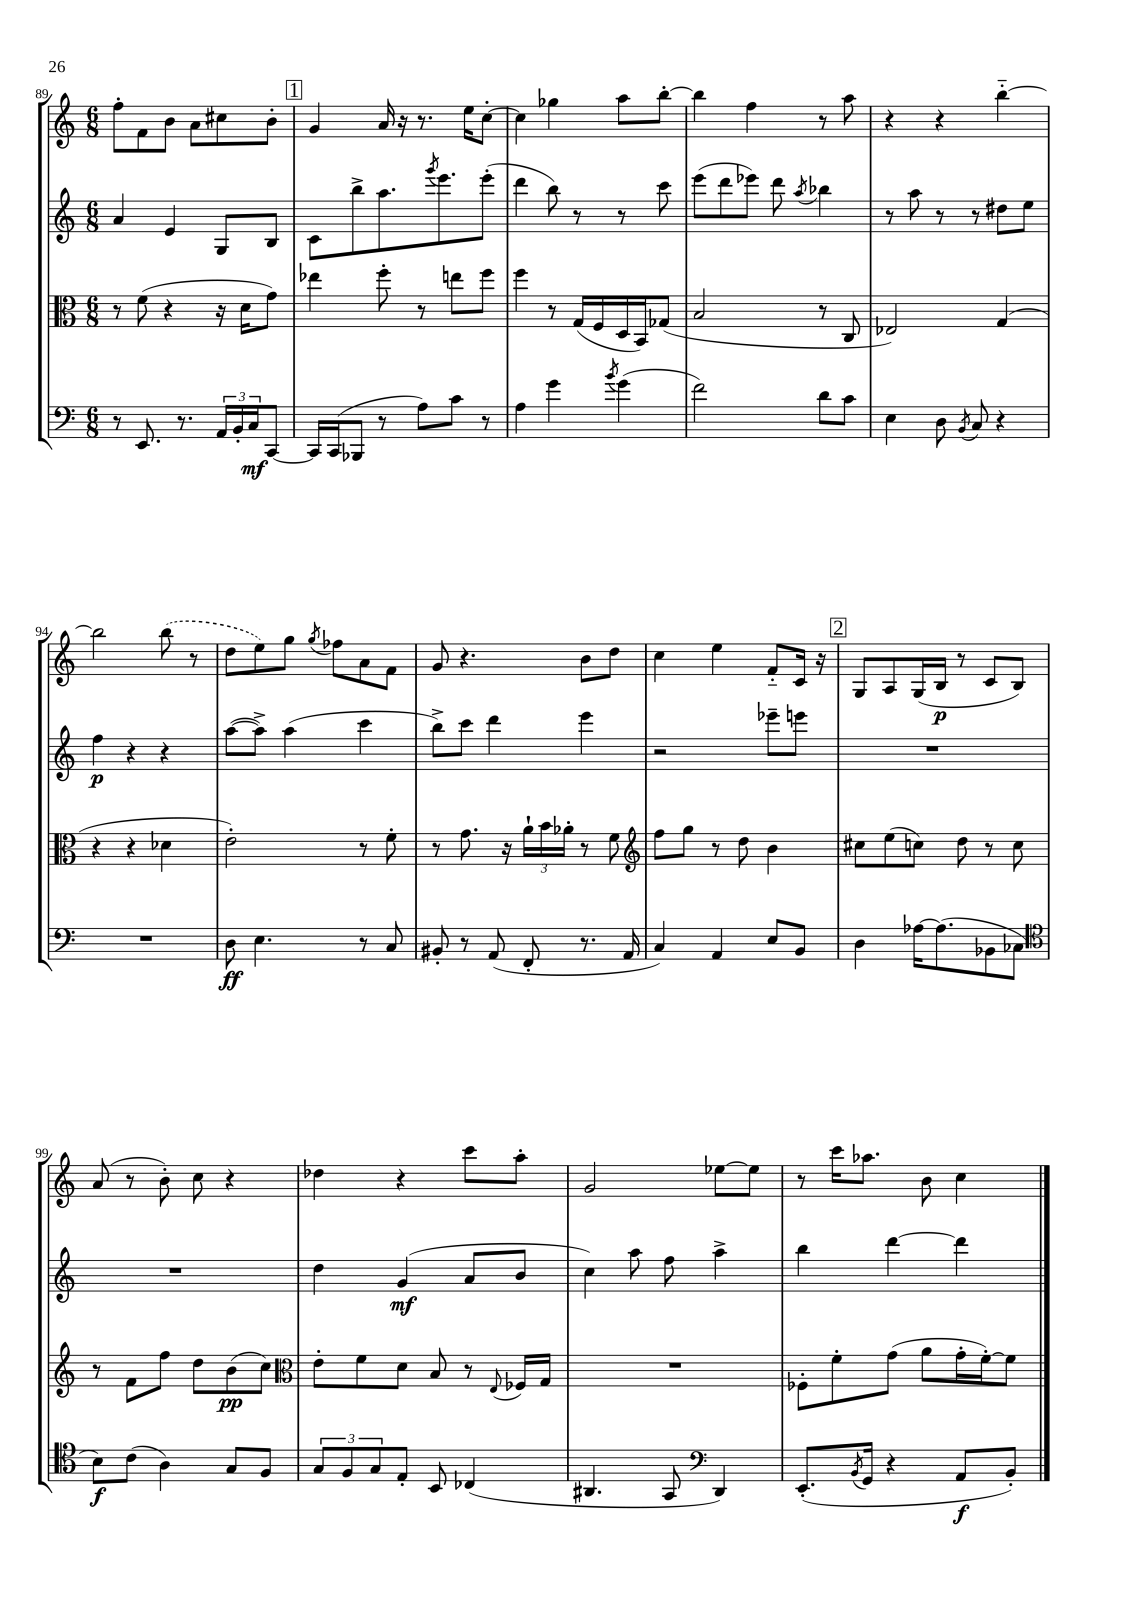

**kern	**kern	**kern	**kern
*staff4	*staff3	*staff2	*staff1
*clefF4	*clefC3	*clefG2	*clefG2
*k[]	*k[]	*k[]	*k[]
*M6/8	*M6/8	*M6/8	*M6/8
8r	8r	4a	8ff'
8.EE	(8f	.	8f
.	4r	4e	8b
8.r	.	.	.
.	.	.	8a
24AA	16r	8G	8cc#
24BB'	.	.	.
.	16d	.	.
24C	.	.	.
[8CC	8g)	8B	8b'
=	=	=	=
16CC]	4ee-	8c	4g
(16CC	.	.	.
8BBB-	.	8bb^	.
8r	8ff'	8.aa	16a
.	.	.	16r
8A)	8r	.	8.r
.	.	8qggg	.
.	.	8.eee	.
8c	8ee	.	.
.	.	.	16ee
8r	8ff	(8eee'	[8cc'
=	=	=	=
4A	4ff	4ddd	4cc]
4g	8r	8bb)	4gg-
.	(16G	8r	.
.	16F	.	.
8qb	.	.	.
(4g	16D	8r	8aa
.	16BB)	.	.
.	(8G-	8ccc	[8bb'
=	=	=	=
2f)	2B	(8eee	4bb]
.	.	8ddd	.
.	.	8eee-)	4ff
.	.	8ddd	.
.	.	8qaa	.
8d	8r	4bb-	8r
8c	8C	.	8aa
=	=	=	=
4E	2E-)	8r	4r
.	.	8aa	.
8D	.	8r	4r
8qBB	.	.	.
8C	.	8r	.
4r	(4G	8dd#	[4bb'~
.	.	8ee	.
=	=	=	=
2.r	4r	4ff	2bb]
.	4r	4r	.
.	4d-	4r	(8bb
.	.	.	8r
=	=	=	=
8D	2e')	([8aa	8dd
4.E	.	8aa^])	8ee)
.	.	(4aa	8gg
.	.	.	8qgg
.	.	.	8ff-
8r	8r	4ccc	8a
8C	8f'	.	8f
=	=	=	=
8BB#'	8r	8bb^)	8g
8r	8.g	8ccc	4.r
(8AA	.	4ddd	.
.	16r	.	.
8FF'	24a`	.	.
.	24b	.	.
.	24a-'	.	.
8.r	8r	4eee	8b
.	8f	.	8dd
16AA	.	.	.
=	=	=	=
*	*clefG2	*	*
4C)	8ff	2r	4cc
.	8gg	.	.
4AA	8r	.	4ee
.	8dd	.	.
8E	4b	8eee-~	8f'~
8BB	.	8eee	16c
.	.	.	16r
=	=	=	=
4D	8cc#	2.r	8G
.	(8ee	.	8A
[16A-	8cc)	.	(16G
(8.A-]	.	.	16B
.	8dd	.	8r
8BB-	8r	.	8c
8C-	8cc	.	8B)
=	=	=	=
*clefC4	*	*	*
8B)	8r	2.r	(8a
(8c	8f	.	8r
4A)	8ff	.	8b')
.	8dd	.	8cc
8G	(8b	.	4r
8F	8cc)	.	.
=	=	=	=
*	*clefC3	*	*
12G	8e'	4dd	4dd-
12F	.	.	.
.	8f	.	.
12G	.	.	.
8E'	8d	(4g	4r
8BB	8B	.	.
(4C-	8r	8a	8ccc
.	8qqE	.	.
.	16F-	8b	8aa'
.	16G	.	.
=	=	=	=
4.AA#	2.r	4cc)	2g
.	.	8aa	.
8GG	.	8ff	.
*clefF4	*	*	*
4DD)	.	4aa^	[8ee-
.	.	.	8ee-]
=	=	=	=
(8.EE'	8F-'	4bb	8r
.	8f'	.	16ccc
8qBB	.	.	.
16GG	.	.	8.aa-
4r	(8g	[4ddd	.
.	8a	.	8b
8AA	16g'	4ddd]	4cc
.	[16f')	.	.
8BB')	8f]	.	.
==	==	==	==
*-	*-	*-	*-
